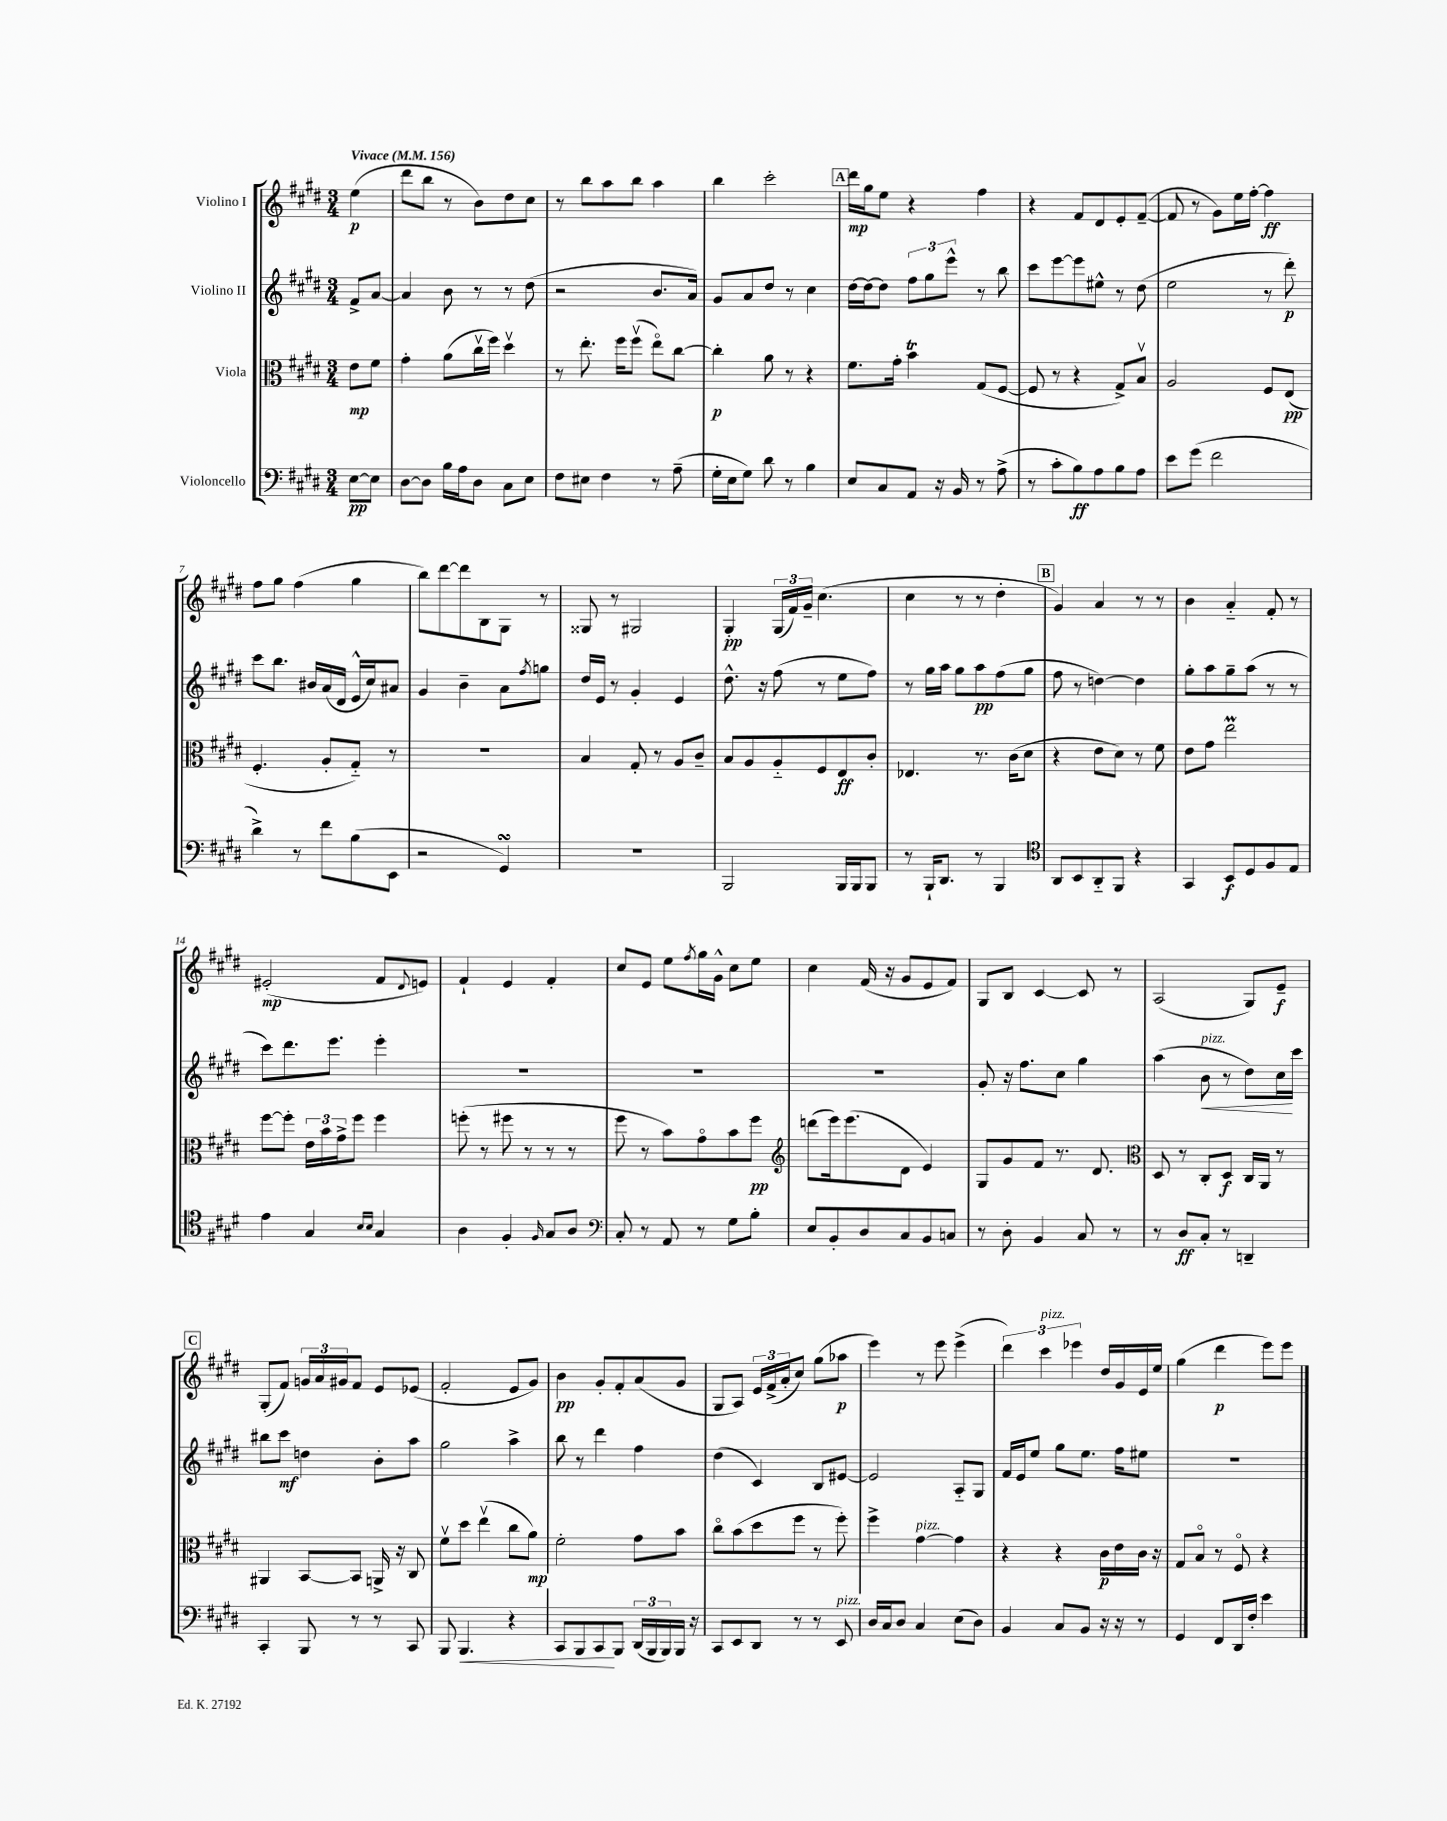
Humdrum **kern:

**kern	**kern	**kern	**kern
*staff4	*staff3	*staff2	*staff1
*clefF4	*clefC3	*clefG2	*clefG2
*k[f#c#g#d#]	*k[f#c#g#d#]	*k[f#c#g#d#]	*k[f#c#g#d#]
*M3/4	*M3/4	*M3/4	*M3/4
*MM156	*MM156	*MM156	*MM156
[8E\L	8e\L	8f#^/L	(4ee\
8E\]J	8f#\J	[8a/J	.
=	=	=	=
[8D#\L	4g#'\	4a/]	8ddd#\L
8D#\]J	.	.	8bb\J
16B\LL	(8a\L	8b\	8r
16A\J	.	.	.
8D#\J	16cc#v\L	8r	8b\L)
.	16ff#\JJ)	.	.
8C#\L	4dd#v\	8r	8dd#\
8E\J	.	(8dd#\	8cc#\J
=	=	=	=
8F#\L	8r	2r	8r
8E#\J	8.ee'\	.	8bb\L
4F#\	.	.	8aa\
.	16ff#\LK	.	.
.	(8ff#v\J	.	8bb\J
8r	8eeo\L)	8.b/L	4aa\
(8A~\	[8cc#\J	.	.
.	.	16a/Jk)	.
=	=	=	=
16G#'\LL	4cc#'\]	8g#/L	4bb\
16E\J	.	.	.
8G#\J)	.	8a/	.
8d#\	8a\	8dd#/J	2ccc#'\
8r	8r	8r	.
4B\	4r	4cc#\	.
=	=	=	=
8E/L	8.f#\L	[16dd#\LL	16ddd#\LL
.	.	16dd#\_J	16gg#\J
8C#/	.	8dd#\]J	8ee\J
.	16g#'\Jk	.	.
8AA/J	4b\	12ff#\L	4r
.	.	12gg#\	.
16r	.	.	.
.	.	12eee^^\J	.
16BB/	.	.	.
8r	(8G#/L	8r	4ff#\
(8A^\	[8F#/J	8bb\	.
=	=	=	=
8r	8F#/]	8ccc#\L	4r
8c#'\L	8r	[8eee\	.
8B\)	4r	8eee\]	8f#/L
8A\	.	8ee#^^\J	8d#/
8B\	8G#^/L)	8r	8e'/
8A\J	8Bv/J	(8dd#\	([8f#~/J
=	=	=	=
8e\L	2A/	2ee\	8f#/]
(8g#\J	.	.	8r
2f#\	.	.	8g#\L)
.	.	.	16ee\L
.	.	.	[16ff#'\JJ
.	8F#/L	8r	4ff#\]
.	(8E/J	8ddd#'\)	.
=	=	=	=
4d#^\)	4.F#'/	8ccc#\L	8ff#\L
.	.	8.bb\J	8gg#\J
8r	.	.	(4ff#\
.	.	16b#/LL	.
8f#\L	8A'/L	(16a/	.
.	.	16d#/JJ	.
(8B\	8G#'~/J)	16e^^/LL	4gg#\
.	.	16cc#/J)	.
8EE\J	8r	8a#/J	.
=	=	=	=
2r	2.r	4g#/	8bb\L)
.	.	.	[8ddd#\
.	.	4b~\	8ddd#\]
.	.	.	8B\
4GG#/)	.	8a\L	8G#\J
.	.	8qff#/	.
.	.	8gg\J	8r
=	=	=	=
2.r	4B/	16dd#/LL	8G##/
.	.	16e/JJ	.
.	.	8r	8r
.	8G#'/	4g#'/	2G#/
.	8r	.	.
.	8A/L	4e/	.
.	8c#~/J	.	.
=	=	=	=
2BBB/	8B/L	8.dd#^^\	4G#'/
.	8A/	.	.
.	.	16r	.
.	8A'~/	(8ff#\	(24G#/LL
.	.	.	24f#/)
.	.	.	24g#~/JJ
.	8F#/	8r	(4.cc#\
16BBB/LL	8E/	8ee\L	.
16BBB/J	.	.	.
8BBB/J	8c#'/J	8ff#\J)	.
=	=	=	=
8r	4.E-/	8r	4cc#\
16BBB`/LK	.	16gg#\LL	.
8.DD#/J	.	16aa\JJ	.
.	.	8gg#\L	8r
8r	8.r	8aa\	8r
4BBB/	.	(8ff#\	4dd#'\
.	(16c#\LK	.	.
.	8d#\J	8gg#\J	.
=	=	=	=
*clefC4	*	*	*
8AA/L	4r	8ff#\	4g#/)
8BB/	.	8r	.
8AA'~/	8e\L	[4dd\)	4a/
8FF#/J	8d#\J)	.	.
4r	8r	4dd\]	8r
.	8f#\	.	8r
=	=	=	=
4GG#/	8e\L	8gg#'\L	4b\
.	8g#\J	8aa\	.
8BB/L	2ee\	8gg#~\	4a'~/
8D#/	.	(8aa\J	.
8F#/	.	8r	8f#'/
8E/J	.	8r	8r
=	=	=	=
4e\	[8ff#\L	8ccc#\L)	(2e#'/
.	8ff#'\]J	8.ddd#\	.
4G#/	24e\LL	.	.
.	24b\	.	.
.	.	8.eee\J	.
.	24g#^\J	.	.
.	8ff#\J	.	.
16qqB/LL	.	.	.
16qqB/JJ	.	.	.
4G#/	4ff#\	4eee'\	8f#/L
.	.	.	8qqd#/
.	.	.	8e/J)
=	=	=	=
4A\	(8ff'\	2.r	4f#`/
.	8r	.	.
4F#'/	8ff#\	.	4e/
.	8r	.	.
16qqF#/	.	.	.
8G#/L	8r	.	4f#'/
8A/J	8r	.	.
=	=	=	=
*clefF4	*	*	*
8C#'/	8ff#\	2.r	8cc#/L
8r	8r	.	8e/J
8AA/	8b\L)	.	8ee\L
.	.	.	8qff#/
8r	8g#o\	.	16gg#\L
.	.	.	16g#^^\JJ
8G#\L	8b\	.	8cc#\L
8B'\J	8ff#\J	.	8ee\J
=	=	=	=
*	*clefG2	*	*
8E/L	(8ddd\L	2.r	4cc#\
8BB'/	16eee\k)	.	.
.	(8.eee\	.	.
8D#/	.	.	(16f#/
.	.	.	16r
8C#/	8d#\J	.	8g#/L
8BB/	4e/)	.	8e/
8C/J	.	.	8f#/J)
=	=	=	=
8r	8G#/L	8g#'/	8G#/L
8D#'\	8g#/	16r	8B/J
.	.	8.ff#\L	.
4BB/	8f#/J	.	[4c#/
.	8.r	8cc#\J	.
8C#/	.	4gg#\	8c#/]
.	8.d#/	.	.
8r	.	.	8r
=	=	=	=
*	*clefC3	*	*
8r	8D#/	(4aa\	(2A/
8D#/L	8r	.	.
8C#'/J	8C#'/L	8b\	.
8r	8D#/J	8r	.
4DD~/	16C#/LL	8dd#\L)	8G#/L)
.	16AA/JJ	.	.
.	8r	16cc#\L	8e~/J
.	.	16ccc#\JJ	.
=	=	=	=
4CC#'/	4AA#/	8bb#\L	(8G#'/L
.	.	8ccc#\J	8f#/J)
8BBB/	[8BB/L	4dd\	24g/LL
.	.	.	24a/
.	.	.	24g#/J
8r	8BB/]J	.	8f#/J
8r	16AA^/	8b'\L	8e/L
.	16r	.	.
8CC#/	8C#/	8aa\J	(8e-/J
=	=	=	=
8BBB/	8f#v\L	2gg#\	2f#'/
4.BBB/	8dd#\J	.	.
.	(4eev\	.	.
4r	8cc#\L	4aa^\	8e/L
.	8a\J)	.	8g#/J)
=	=	=	=
8CC#/L	2f#'\	8bb\	4b\
8BBB/	.	8r	.
8CC#/	.	4ddd#\	8g#'/L
8BBB/J	.	.	8f#'/
(24DD#/LL	8g#\L	4ff#\	(8a/
24BBB/	.	.	.
24BBB/)	.	.	.
16BBB/JJ	8b\J	.	8g#/J
16r	.	.	.
=	=	=	=
8CC#/L	8cc#o\L	(4dd#\	8G#/L
8EE/	(8b\	.	8A/J)
8DD#/J	8dd#\	4c#/)	24e/LL
.	.	.	(24f#^/
.	.	.	24a'/J
8r	8ff#\J	.	8cc#/J)
8r	8r	8B/L	(8gg#\L
8EE/	8ff#'\)	[8e#/J	8aa-\J
=	=	=	=
16D#/LL	4ff#^\	2e#/]	4eee\)
16C#/J	.	.	.
8D#/J	.	.	.
4C#/	[4g#\	.	8r
.	.	.	8eee\
(8E\L	4g#\]	8A'~/L	(4eee^\
8D#\J)	.	8G#/J	.
=	=	=	=
4BB/	4r	16f#/LL	6ddd#\)
.	.	16e/J	.
.	.	8ee/J	.
.	.	.	6ccc#\
8C#/L	4r	8gg#\L	.
.	.	.	6eee-\
8BB/J	.	8.ee\J	.
16r	16c#\LL	.	16dd#/LL
16r	16e\	16ff#\LK	16g#/
8r	16c#\JJ	8ee#\J	16e/
.	16r	.	16ee/JJ
=	=	=	=
4GG#/	8G#/L	2.r	(4gg#\
.	8Bo/J	.	.
8FF#/L	8r	.	4ddd#\
16DD#/L	8F#o/	.	.
16F#'/JJ	.	.	.
4e\	4r	.	8eee\L)
.	.	.	8eee\J
==	==	==	==
*-	*-	*-	*-
